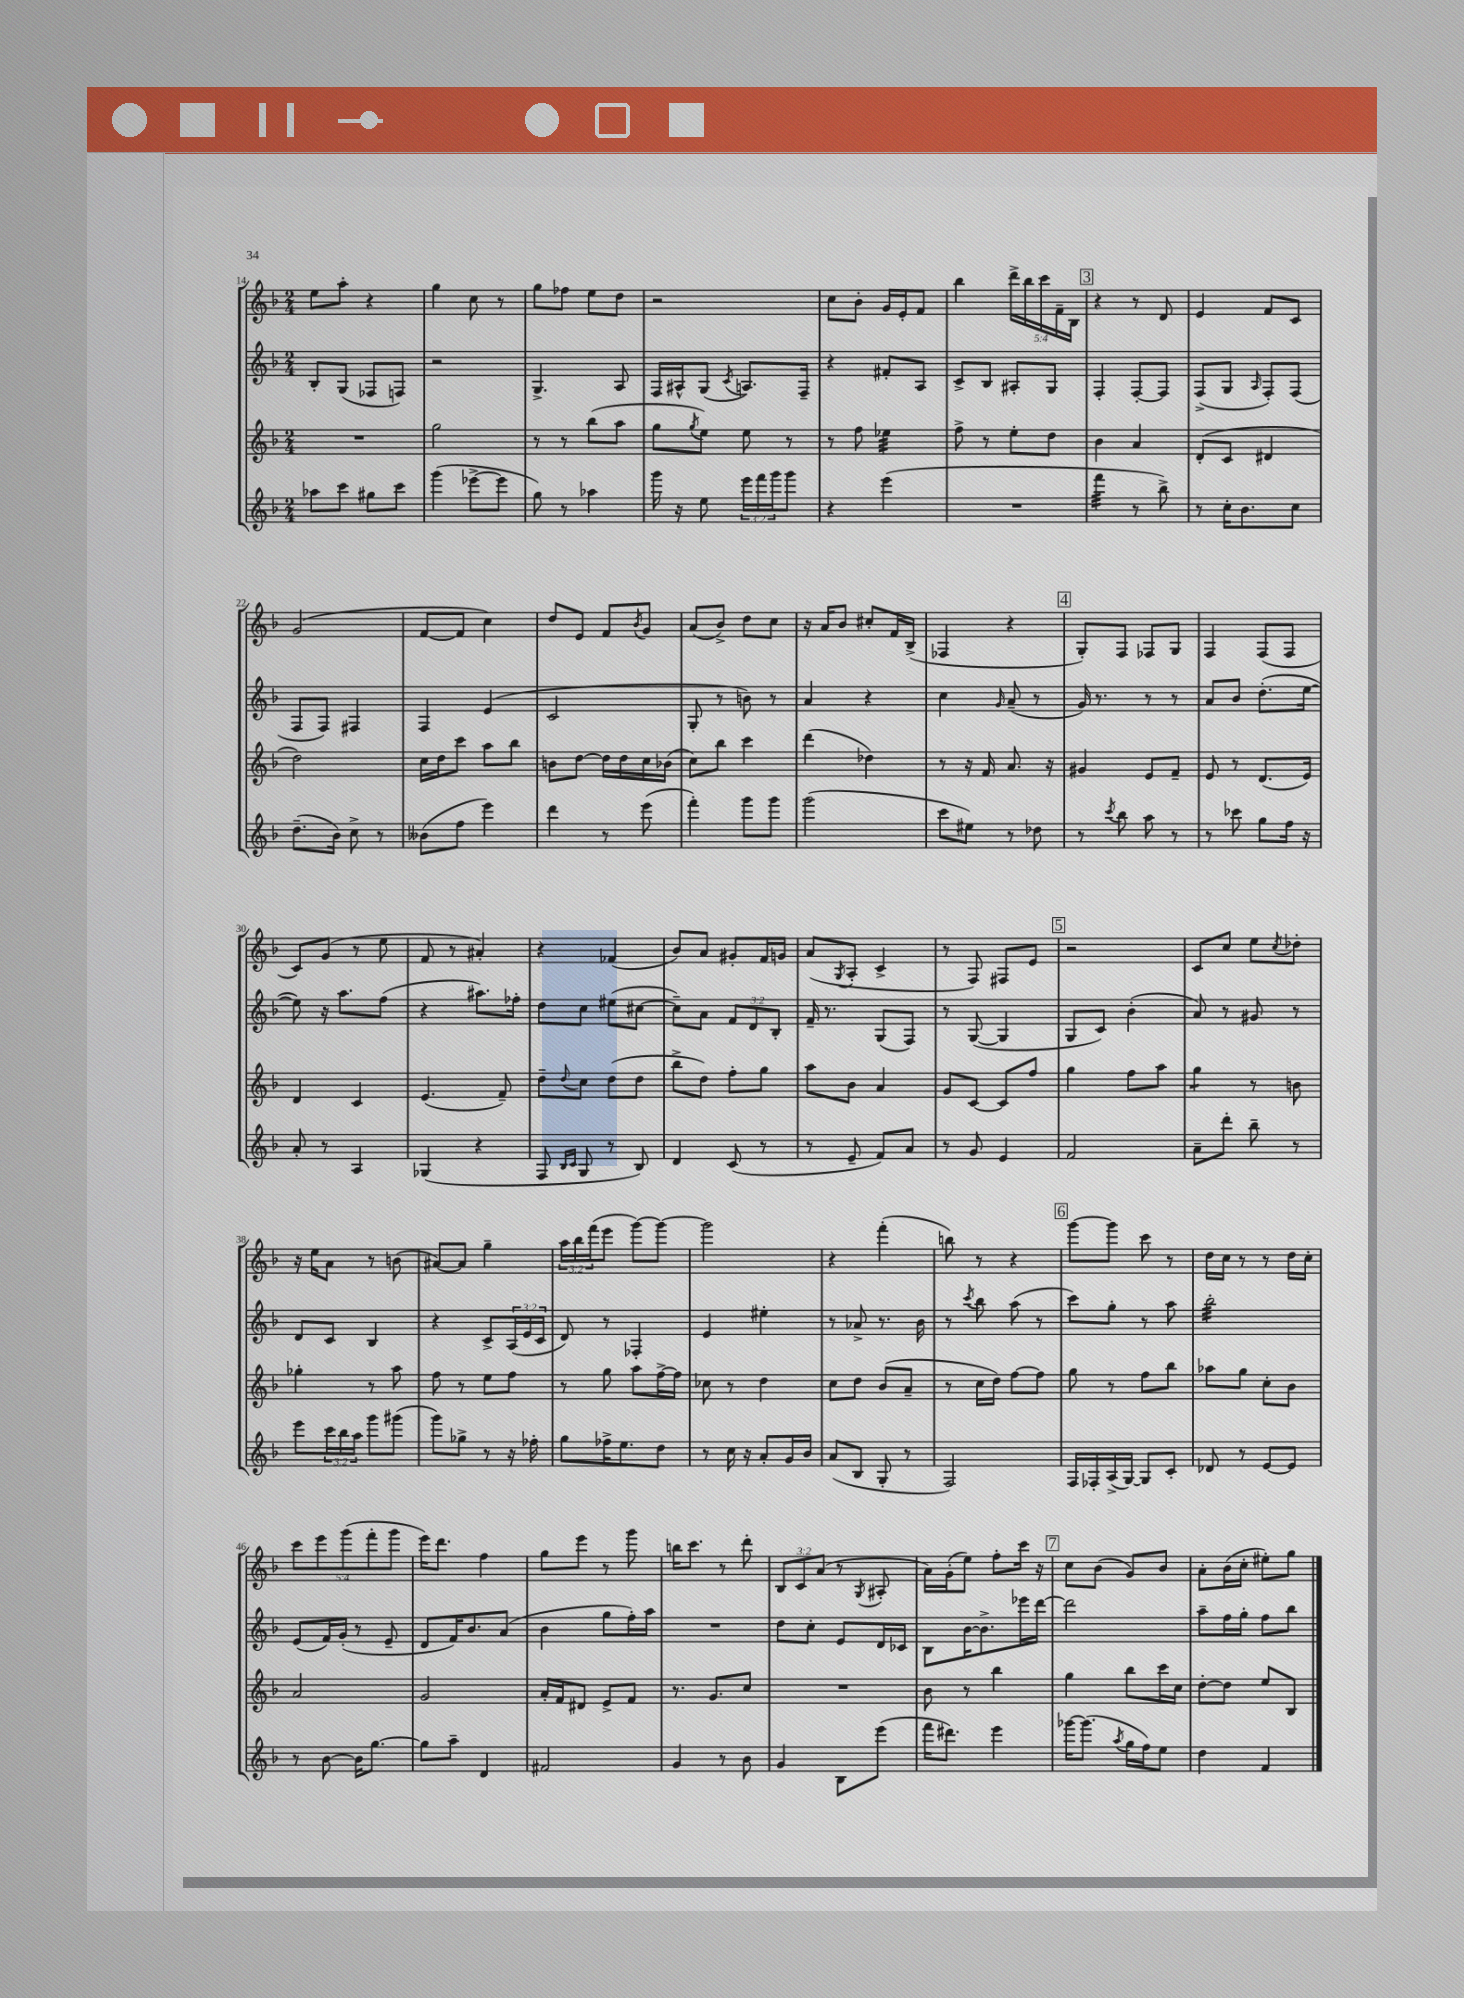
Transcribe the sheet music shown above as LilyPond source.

<<
\new StaffGroup <<
\new Staff = "s0" {
    \clef treble \key f \major \numericTimeSignature \time 2/4 \override Staff.TupletNumber.text = #tuplet-number::calc-fraction-text
    e''8 a''8-. r4 |
    g''4 c''8 r8 |
    g''8 fes''8 e''8 d''8 |
    r2 |
    c''8 bes'8-. g'16 e'16-. f'8 |
    bes''4 \tuplet 5/4 { d'''16-> bes''16 c'''16 f'16-- bes16 } |
    \mark \markup { \box "3" } r4 r8 d'8 |
    e'4 f'8 c'8 |
    g'2( |
    f'8~ f'8 c''4) |
    d''8 e'8 f'8 \acciaccatura { bes'8 } g'8 |
    a'8( bes'8->) d''8 c''8 |
    r16 a'16 bes'8 cis''8-. f'16 bes16->( |
    fes4 r4 |
    \mark \markup { \box "4" } g8-.) f8 fes8 g8 |
    f4 f8( f8 |
    c'8) g'8( r8 e''8 |
    f'8 r8 ais'4-.) |
    r4 fes'4( |
    bes'8) a'8 gis'8-. f'16 g'16 |
    a'8( \acciaccatura { g8 } a8-. c'4-> |
    r8 f8) fis8 e'8 |
    \mark \markup { \box "5" } r2 |
    c'8 c''8 e''8 \acciaccatura { c''8 } des''8-. |
    r16 e''16 a'8 r8 b'8( |
    ais'8~) ais'8 g''4-- |
    \tuplet 3/2 { a''16 bes''16 f'''16( } e'''8 g'''8~) g'''8~ |
    g'''2 |
    r4 f'''4-.( |
    b''8) r8 r4 |
    \mark \markup { \box "6" } g'''8~ g'''8 c'''8 r8 |
    d''16 c''16 r8 r8 d''16 c''16-. |
    \tuplet 5/4 { c'''8 e'''8 g'''8( f'''8-. g'''8 } |
    e'''16) d'''8. f''4 |
    g''8 e'''8 r8 g'''8 |
    b''16 c'''8. r8 d'''8-. |
    \tuplet 3/2 { bes8 c'8 a'8( } r8 \acciaccatura { g8 } ais8-. |
    a'16) g'16-.( e''8) f''8-. c'''16 r16 |
    \mark \markup { \box "7" } c''8 bes'8( g'8) bes'8 |
    a'8-. bes'16( c''16-. eis''8-.) g''8 \bar "|." |
}
\new Staff = "s1" {
    \clef treble \key f \major \numericTimeSignature \time 2/4 \override Staff.TupletNumber.text = #tuplet-number::calc-fraction-text
    bes8-. g8( fes8 f8) |
    r2 |
    g4.-> a8 |
    f16 ais16-^ g8( \acciaccatura { c'8 } a8.) f16-- |
    r4 fis'8-. a8 |
    c'8-> bes8 ais8-. g8 |
    \mark \markup { \box "3" } f4-. f8~-. f8 |
    f8->( g8 \grace { a16 } f8-.) f8( |
    f8 f8) fis4 |
    f4 e'4( |
    c'2 |
    g8-. r8 b'8) r8 |
    a'4 r4 |
    c''4 \grace { g'16 } a'8--( r8 |
    \mark \markup { \box "4" } g'16) r8. r8 r8 |
    a'8 bes'8 d''8.-.( e''16~ |
    e''8) r16 a''8. f''8( |
    r4 ais''8.) fes''16-. |
    d''8 c''8 eis''8( cis''8~ |
    cis''8--) a'8 \tuplet 3/2 { f'8 d'8 bes8-. } |
    f'16-- r8. g8( f8) |
    r8 g8~( g4 |
    \mark \markup { \box "5" } g8 c'8) bes'4-.( |
    a'8) r8 gis'8 r8 |
    d'8 c'8 bes4 |
    r4 c'8-> \tuplet 3/2 { a16( e'16 c'16 } |
    d'8) r8 fes4-. |
    e'4 eis''4-. |
    r8 aes'8-> r8. bes'16 |
    r8 \acciaccatura { c'''8 } bes''8 a''8( r8 |
    \mark \markup { \box "6" } c'''8) g''8-. r8 a''8 |
    bes''2:32-. |
    e'8( f'16) g'16-.( r8 e'8-- |
    d'8 f'16) bes'8. a'8( |
    bes'4 g''8 f''16-.) a''16 |
    R2 |
    d''8 c''8-. e'8 d'16 ces'16 |
    bes8 bes'16~ bes'8.-> ees'''16 d'''16~ |
    \mark \markup { \box "7" } d'''2 |
    a''8-- f''16 g''16-. f''8 bes''8 \bar "|." |
}
\new Staff = "s2" {
    \clef treble \key f \major \numericTimeSignature \time 2/4
    R2 |
    g''2 |
    r8 r8 bes''8( a''8 |
    g''8 \acciaccatura { g''8 } e''8) e''8 r8 |
    r8 f''8 ees''4:32 |
    f''8-> r8 e''8-. d''8 |
    \mark \markup { \box "3" } bes'4 a'4 |
    d'8-.( c'8 dis'4 |
    d''2) |
    c''16 d''16 c'''8 a''8 bes''8 |
    b'8 d''8~ d''16 d''16 c''16 bes'16( |
    c''8) bes''8 c'''4 |
    d'''4( des''4) |
    r8 r16 f'16 a'8. r16 |
    \mark \markup { \box "4" } gis'4 e'8 f'8-- |
    e'8 r8 d'8.( e'16) |
    d'4 c'4 |
    e'4.( f'8--) |
    d''8-- \appoggiatura { d''8 } c''8 d''8( d''8 |
    bes''8-> d''8) f''8-. g''8 |
    a''8 bes'8 a'4 |
    g'8 c'8~ c'8 f''8 |
    \mark \markup { \box "5" } g''4 f''8 a''8 |
    g''4:8 r8 b'8 |
    ges''4-. r8 a''8 |
    f''8 r8 e''8 f''8 |
    r8 g''8 a''8 f''16~-> f''16 |
    ces''8 r8 d''4 |
    c''8 d''8 bes'8( a'8-- |
    r8 c''16 d''16) f''8~ f''8 |
    \mark \markup { \box "6" } g''8 r8 f''8 bes''8 |
    aes''8 g''8 c''8-. bes'8 |
    a'2 |
    g'2 |
    a'16-. f'16 dis'8 e'8-> f'8 |
    r8. g'8. c''8 |
    R2 |
    bes'8 r8 bes''4 |
    \mark \markup { \box "7" } g''4 bes''8 c'''16 c''16 |
    d''8~-. d''8 e''8 bes8 \bar "|." |
}
\new Staff = "s3" {
    \clef treble \key f \major \numericTimeSignature \time 2/4 \override Staff.TupletNumber.text = #tuplet-number::calc-fraction-text
    aes''8 c'''8 gis''8 c'''8 |
    g'''4( ees'''8~-> ees'''8 |
    g''8) r8 aes''4 |
    g'''16 r16 e''8 \tuplet 3/2 { e'''16 f'''16 g'''16 } g'''8 |
    r4 e'''4( |
    R2 |
    \mark \markup { \box "3" } f'''4:32 r8 bes''8->) |
    r8 c''16-. bes'8. c''8 |
    d''8.--( bes'16) c''8-> r8 |
    beses'8( f''8 e'''4) |
    d'''4 r8 e'''8( |
    f'''4-.) g'''8 g'''8 |
    g'''2( |
    c'''8 eis''8) r8 des''8 |
    \mark \markup { \box "4" } r8 \acciaccatura { c'''8 } bes''8 a''8 r8 |
    r8 ces'''8 g''8 f''16 r16 |
    a'8-. r8 a4 |
    ges4( r4 |
    f8 \grace { bes16 c'16 } g8 r8 bes8) |
    d'4 c'8( r8 |
    r8 e'8-- f'8) a'8 |
    r8 g'8 e'4 |
    \mark \markup { \box "5" } f'2 |
    a'8-- d'''8-. bes''8-- r8 |
    e'''8 \tuplet 3/2 { c'''16 bes''16 a''16 } g'''8 gis'''8( |
    g'''8) ges''8-> r8 r16 fes''16-. |
    g''8 fes''16-> e''8. d''8 |
    r8 c''16 r16 a'8-. g'16 bes'16 |
    a'8( bes8 g8-. r8 |
    f2) |
    \mark \markup { \box "6" } f16 fes16-. a16->( g16~) g8 c'8-. |
    des'8 r8 e'8~ e'8 |
    r8 bes'8~ bes'16 g''8.~ |
    g''8 a''8-- d'4 |
    fis'2 |
    g'4 r8 bes'8 |
    g'4 bes8 e'''8( |
    f'''16 dis'''8.) e'''4 |
    \mark \markup { \box "7" } ges'''16~ ges'''8.( \acciaccatura { a''8 } g''16 f''16) e''8 |
    d''4 f'4 \bar "|." |
}
>>
>>
